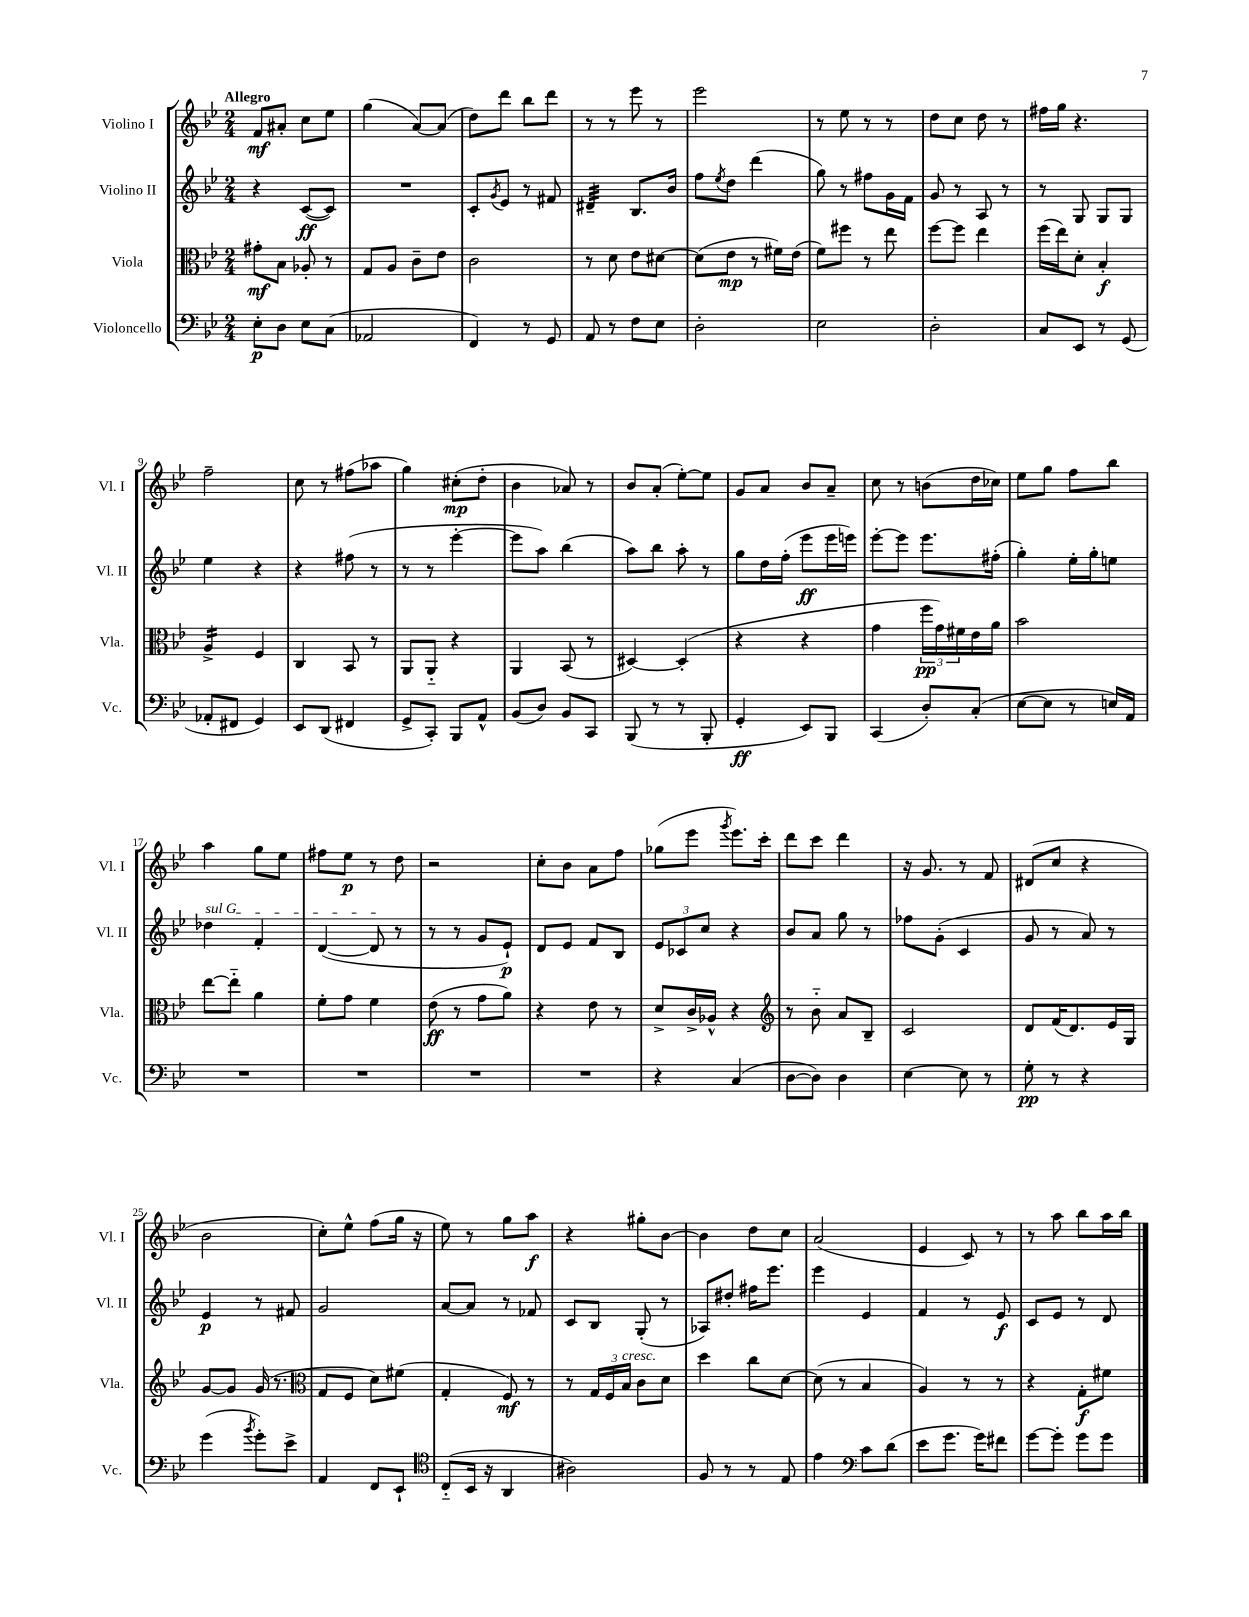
<<
\new StaffGroup <<
\new Staff = "s0" \with { instrumentName = "Violino I" shortInstrumentName = "Vl. I" } {
    \clef treble \key bes \major \numericTimeSignature \time 2/4 \tempo "Allegro"
    f'8\mf ais'8-. c''8 ees''8 |
    g''4( a'8~) a'8( |
    d''8) d'''8 bes''8 d'''8 |
    r8 r8 ees'''8 r8 |
    ees'''2 |
    r8 ees''8 r8 r8 |
    d''8 c''8 d''8 r8 |
    fis''16 g''16 r4. |
    f''2-- |
    c''8 r8 fis''8( aes''8 |
    g''4) cis''8-.\mp( d''8-. |
    bes'4 aes'8) r8 |
    bes'8 a'8-.( ees''8~-.) ees''8 |
    g'8 a'8 bes'8 a'8-- |
    c''8 r8 b'8( d''16 ces''16) |
    ees''8 g''8 f''8 bes''8 |
    a''4 g''8 ees''8 |
    fis''8 ees''8\p r8 d''8 |
    r2 |
    c''8-. bes'8 a'8 f''8 |
    ges''8( ees'''8 \acciaccatura { g'''8 } ees'''8.) c'''16-. |
    d'''8 c'''8 d'''4 |
    r16 g'8. r8 f'8 |
    dis'8( c''8 r4 |
    bes'2 |
    c''8-.) ees''8-^ f''8( g''16 r16 |
    ees''8) r8 g''8 a''8\f |
    r4 gis''8-. bes'8~ |
    bes'4 d''8 c''8 |
    a'2( |
    ees'4 c'8) r8 |
    r8 a''8 bes''8 a''16 bes''16 \bar "|." |
}
\new Staff = "s1" \with { instrumentName = "Violino II" shortInstrumentName = "Vl. II" } {
    \clef treble \key bes \major \numericTimeSignature \time 2/4
    r4 c'8~\ff( c'8) |
    R2 |
    c'8-. \acciaccatura { g'8 } ees'8 r8 fis'8 |
    dis'4:32-- bes8. bes'16 |
    f''8 \acciaccatura { ees''8 } d''8 d'''4( |
    g''8) r8 fis''8 g'16 f'16 |
    g'8 r8 a8 r8 |
    r8 g8 g8 g8 |
    ees''4 r4 |
    r4 fis''8( r8 |
    r8 r8 ees'''4~-. |
    ees'''8 a''8) bes''4( |
    a''8) bes''8 a''8-. r8 |
    g''8 d''16 f''16-.( ees'''8\ff ees'''16 e'''16) |
    ees'''8~-. ees'''8 ees'''8. fis''16-.( |
    g''4-.) ees''16-. g''16-. e''8 |
    \once \override TextSpanner.bound-details.left.text = \markup { \italic "sul G" } des''4\startTextSpan f'4-. |
    d'4~( d'8\stopTextSpan r8 |
    r8 r8 g'8 ees'8-!\p) |
    d'8 ees'8 f'8 bes8 |
    \tuplet 3/2 { ees'8 ces'8 c''8 } r4 |
    bes'8 a'8 g''8 r8 |
    fes''8 g'8-.( c'4 |
    g'8 r8 a'8) r8 |
    ees'4\p r8 fis'8 |
    g'2 |
    a'8~ a'8 r8 fes'8 |
    c'8 bes8 g8-.( r8 |
    aes8) dis''8-. fis''16 ees'''8. |
    ees'''4 ees'4 |
    f'4 r8 ees'8\f |
    c'8 ees'8 r8 d'8 \bar "|." |
}
\new Staff = "s2" \with { instrumentName = "Viola" shortInstrumentName = "Vla." } {
    \clef alto \key bes \major \numericTimeSignature \time 2/4
    gis'8-.\mf bes8 aes8-. r8 |
    g8 a8 c'8-- ees'8 |
    c'2 |
    r8 d'8 ees'8 dis'8~ |
    dis'8( ees'8\mp r8 fis'16) ees'16( |
    f'8) fis''8 r8 ees''8 |
    f''8~ f''8 ees''4 |
    f''16( ees''16) d'8-. bes4-.\f |
    a4:16-> f4 |
    c4 bes,8 r8 |
    a,8 a,8-_ r4 |
    a,4 bes,8( r8 |
    dis4~) dis4-.( |
    r4 r4 |
    g'4 \tuplet 3/2 { f''16\pp g'16) fis'16 } ees'16 a'16 |
    bes'2 |
    ees''8~ ees''8-_ a'4 |
    f'8-. g'8 f'4 |
    ees'8\ff( r8 g'8 a'8) |
    r4 ees'8 r8 |
    d'8-> c'16-> aes16-^ r4 |
    \clef treble r8 bes'8-_ a'8 bes8-- |
    c'2 |
    d'8 f'16( d'8.) ees'16 g16 |
    g'8~ g'8 g'16( r8. |
    \clef alto g8 f8 d'8) fis'8( |
    g4-. f8\mf) r8 |
    r8 \tuplet 3/2 { g16 f16 bes16^\markup { \italic "cresc." } } c'8 d'8 |
    d''4 c''8 d'8~ |
    d'8( r8 bes4 |
    a4) r8 r8 |
    r4 g8-.\f fis'8 \bar "|." |
}
\new Staff = "s3" \with { instrumentName = "Violoncello" shortInstrumentName = "Vc." } {
    \clef bass \key bes \major \numericTimeSignature \time 2/4
    ees8-.\p d8 ees8 c8( |
    aes,2 |
    f,4) r8 g,8 |
    a,8 r8 f8 ees8 |
    d2-. |
    ees2 |
    d2-. |
    c8 ees,8 r8 g,8( |
    aes,8-. fis,8 g,4) |
    ees,8 d,8( fis,4 |
    g,8-> c,8-.) bes,,8 a,8-^ |
    bes,8( d8) bes,8 c,8 |
    bes,,8( r8 r8 bes,,8-. |
    g,4-.\ff ees,8) bes,,8 |
    c,4( d8-.) c8-.( |
    ees8~ ees8 r8 e16) a,16 |
    R2 |
    R2 |
    R2 |
    R2 |
    r4 c4( |
    d8~ d8) d4 |
    ees4~ ees8 r8 |
    g8-.\pp r8 r4 |
    g'4( \acciaccatura { bes'8 } g'8-.) ees'8-> |
    a,4 f,8 ees,8-! |
    \clef tenor c8-_( bes,16 r16 a,4 |
    ais2) |
    f8 r8 r8 ees8 |
    ees'4 \clef bass c'8 d'8( |
    ees'8 g'8. g'16) fis'8 |
    g'8~ g'8-. g'8 g'8 \bar "|." |
}
>>
>>
